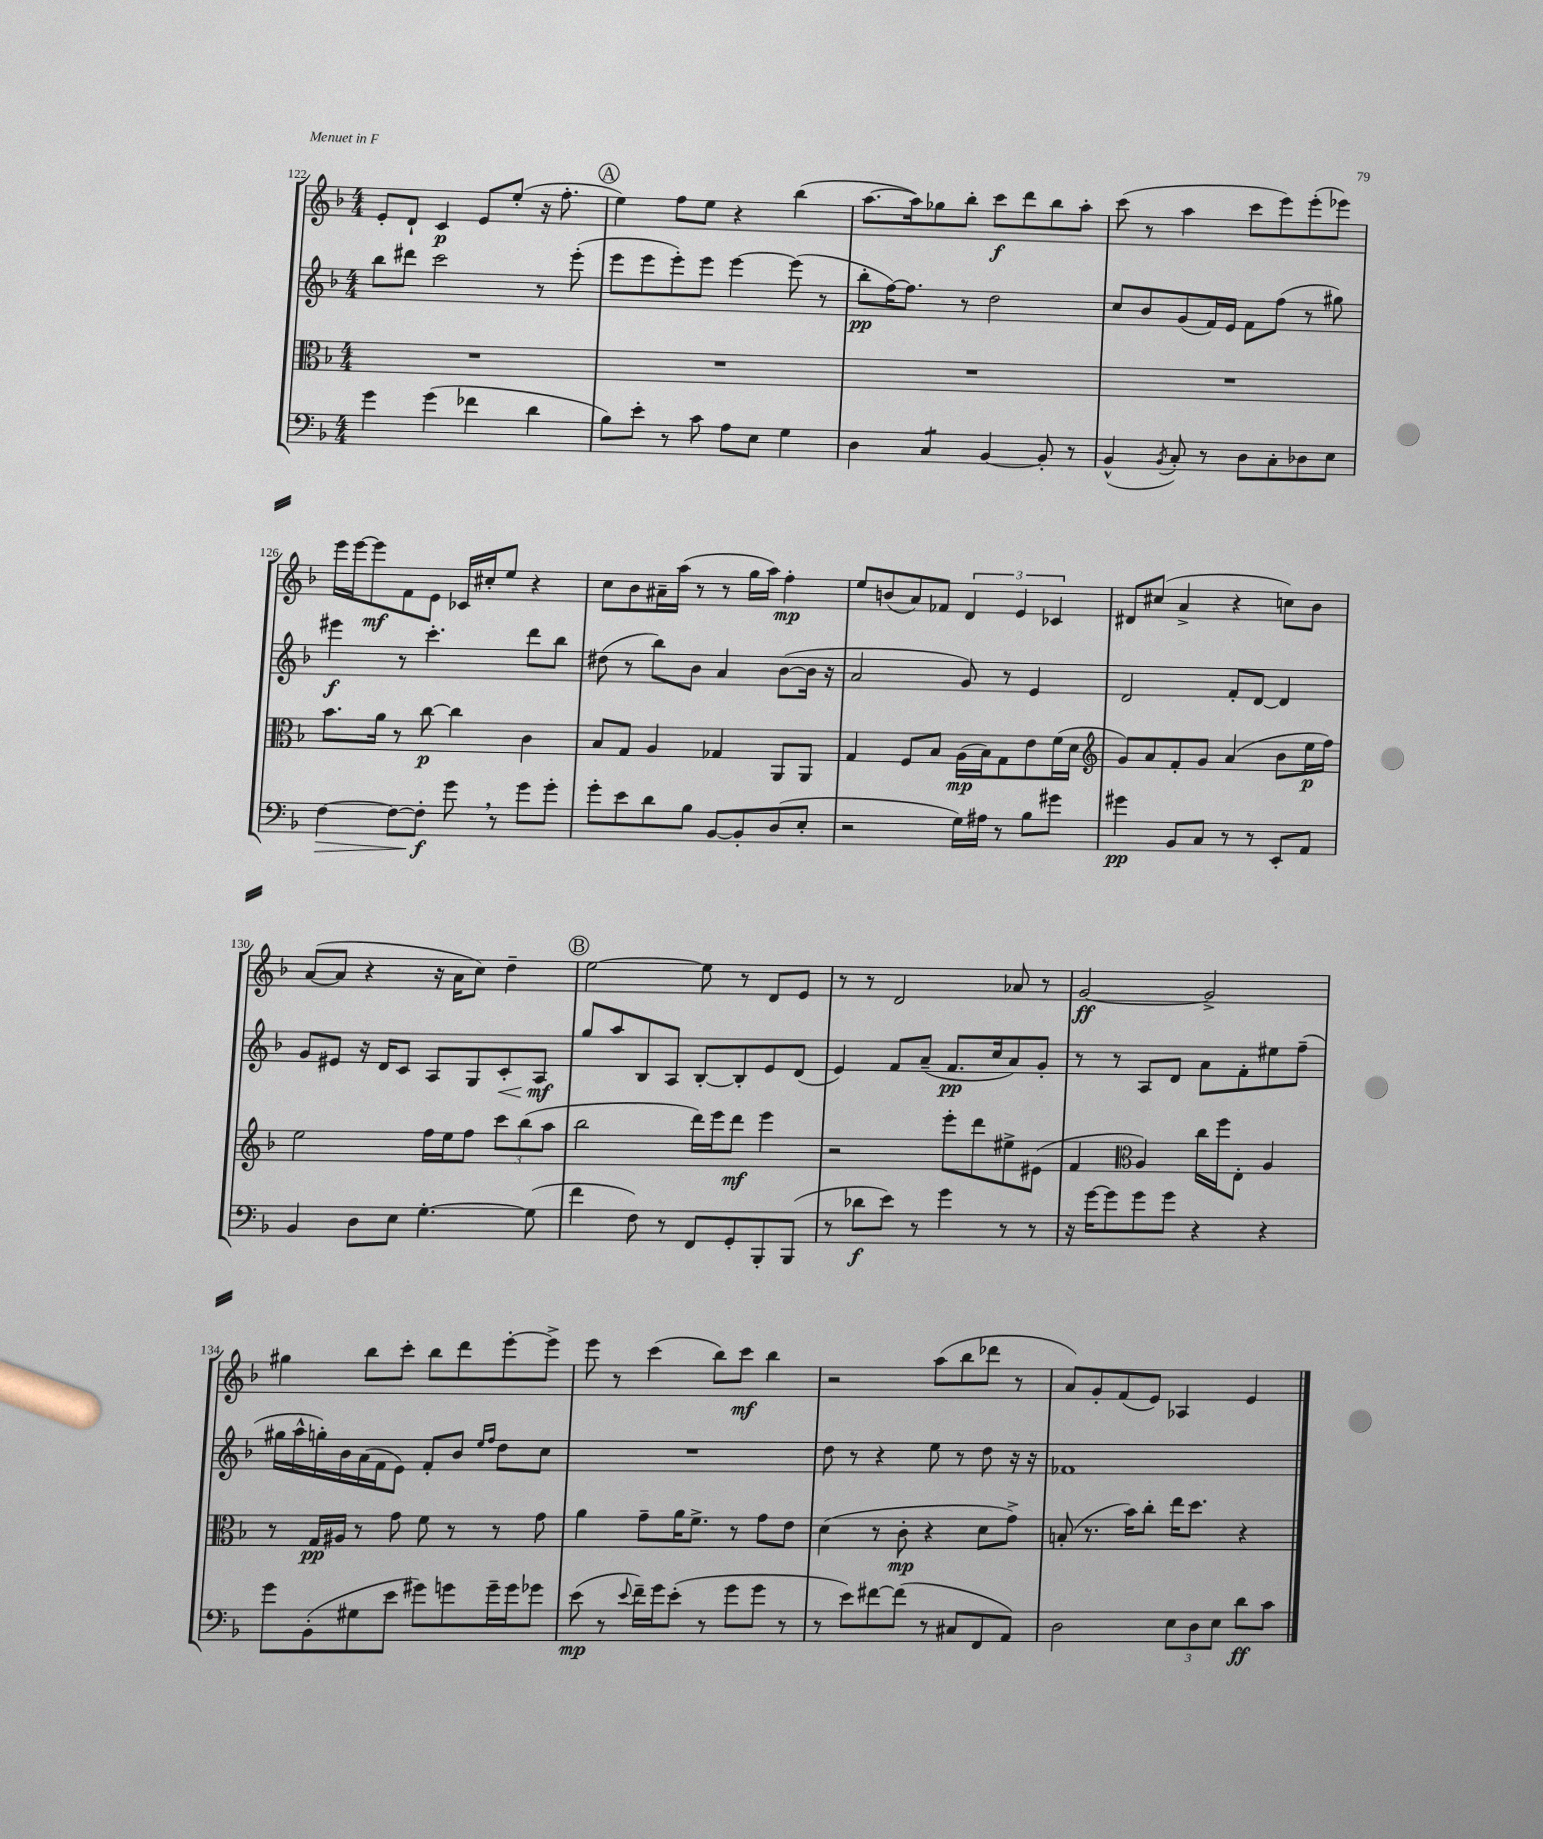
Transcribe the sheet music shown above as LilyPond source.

<<
\new StaffGroup <<
\new Staff = "s0" {
    \clef treble \key f \major \numericTimeSignature \time 4/4
    \autoBeamOff e'8[-. d'8]-! c'4\p e'8[ e''8]-.( r16 f''8.-. |
    \mark \markup { \circle "A" } e''4) f''8[ e''8] r4 bes''4( |
    a''8.[~ a''16) ges''8 bes''8]-. c'''8[\f d'''8 bes''8 a''8]-. |
    c'''8( r8 a''4 c'''8[ e'''8) e'''8-.( ees'''8]) |
    e'''16[ e'''16~ e'''8\mf f'8 e'8] ces'16[ cis''16-. e''8] r4 |
    c''8[ bes'8 ais'16-- a''16]( r8 r8 g''16[ a''16]) f''4-.\mp |
    e''8[ b'8( a'8) fes'8] \tuplet 3/2 { d'4 e'4 ces'4 } |
    dis'8[ cis''8]( a'4-> r4 c''8[) bes'8] |
    a'8[~( a'8] r4 r16 a'16[ c''8]) d''4-- |
    \mark \markup { \circle "B" } e''2~ e''8 r8 d'8[ e'8] |
    r8 r8 d'2 aes'8 r8 |
    g'2~\ff g'2-> |
    gis''4 bes''8[ c'''8]-. bes''8[ d'''8 e'''8~-. e'''8]-> |
    e'''8 r8 c'''4( bes''8[) c'''8]\mf bes''4 |
    r2 a''8[( bes''8 des'''8] r8 |
    a'8[) g'8-. f'8( e'8]) aes4 e'4 \bar "|." |
}
\new Staff = "s1" {
    \clef treble \key f \major \numericTimeSignature \time 4/4
    \autoBeamOff bes''8[ dis'''8] c'''2 r8 e'''8-.( |
    \mark \markup { \circle "A" } e'''8[ e'''8 e'''8-.) e'''8] e'''4~ e'''8( r8 |
    bes''8[-.\pp f''16~) f''8.] r8 d''2 |
    c''8[ bes'8 g'8( f'16) e'16] f'8[ f''8]( r8 gis''8) |
    eis'''4\f r8 c'''4.-. d'''8[ bes''8] |
    dis''8( r8 bes''8[) bes'8] a'4 bes'8[~( bes'16] r16 |
    a'2 g'8) r8 e'4 |
    d'2 f'8[-. d'8]~ d'4 |
    g'8[ eis'8] r16 d'16[ c'8] a8[ g8 c'8-.\< a8]\mf\! |
    \mark \markup { \circle "B" } g''8[ a''8 bes8 a8] bes8[~-. bes8-. e'8 d'8]( |
    e'4) f'8[ a'8]--( f'8.[\pp c''16 a'8) g'8]-. |
    r8 r8 a8[ d'8] a'8[ f'8-. eis''8 f''8]--( |
    gis''16[ a''16-^ g''16-.) bes'16 a'16( f'16 e'8]) f'8[-. bes'8] \grace { e''16[ f''16] } d''8[ c''8] |
    R1 |
    d''8 r8 r4 e''8 r8 d''8 r16 r16 |
    fes'1 \bar "|." |
}
\new Staff = "s2" {
    \clef alto \key f \major \numericTimeSignature \time 4/4
    \autoBeamOff R1 |
    \mark \markup { \circle "A" } R1 |
    R1 |
    R1 |
    bes'8.[ a'16] r8 c''8~\p c''4 c'4 |
    bes8[ g8] a4 ges4 a,8[ a,8] |
    g4 f8[ bes8] a16[\mp( bes16) g8 e'8 f'16( d'16] |
    \clef treble g'8[) a'8 f'8-. g'8] a'4( bes'8[ e''16\p f''16]) |
    e''2 f''16[ e''16 f''8] \tuplet 3/2 { c'''8[ bes''8( a''8] } |
    \mark \markup { \circle "B" } bes''2 d'''16[) e'''16 d'''8]\mf e'''4 |
    r2 e'''8[-. d'''8 eis''8-> eis'8]( |
    f'4 \clef alto a4) c''16[ f''16 e8]-. a4 |
    r8 g16[\pp ais16] r8 g'8 f'8 r8 r8 g'8 |
    a'4 g'8[-- a'16 f'8.]-> r8 g'8[ e'8] |
    d'4( r8 c'8-.\mp r4 d'8[ g'8]->) |
    b8-.( r8. bes'16[) c''8]-. e''16[ d''8.] r4 \bar "|." |
}
\new Staff = "s3" {
    \clef bass \key f \major \numericTimeSignature \time 4/4
    \autoBeamOff g'4 g'4( fes'4 d'4 |
    \mark \markup { \circle "A" } bes8[) e'8]-. r8 c'8 a8[ e8] g4 |
    d4 c4:8 bes,4~ bes,8-. r8 |
    bes,4-^( \acciaccatura { bes,8 } c8-.) r8 d8[ c8-. des8 e8] |
    f4~\> f8[~ f8]-.\f\! g'8 \breathe r8 g'8[ g'8]-. |
    g'8[-. e'8 d'8 bes8] bes,8[~ bes,8-. d8( e8]-. |
    r2 g16[) ais16] r8 bes8[ gis'8] |
    gis'4\pp bes,8[ c8] r8 r8 e,8[-. a,8] |
    bes,4 d8[ e8] g4.~-. g8( |
    \mark \markup { \circle "B" } f'4 f8) r8 f,8[ g,8-. bes,,8-. bes,,8]( |
    r8 des'8[\f e'8]) r8 g'4 r8 r8 |
    r16 g'16[~ g'8 g'8 g'8] r4 r4 |
    g'8[ bes,8-.( gis8 e'8] gis'8[) g'8 g'16-- g'16 ges'8] |
    e'8\mp( r8 \appoggiatura { e'8 } f'16[--) g'16 e'8]-.( r8 g'8[ g'8] r8 |
    r8 e'8[) fis'8~ fis'8]( r8 cis8[ f,8 a,8]) |
    d2 \tuplet 3/2 { e8[ d8 e8] } d'8[\ff c'8] \bar "|." |
}
>>
>>
\layout { \context { \Score currentBarNumber = #122 } }
